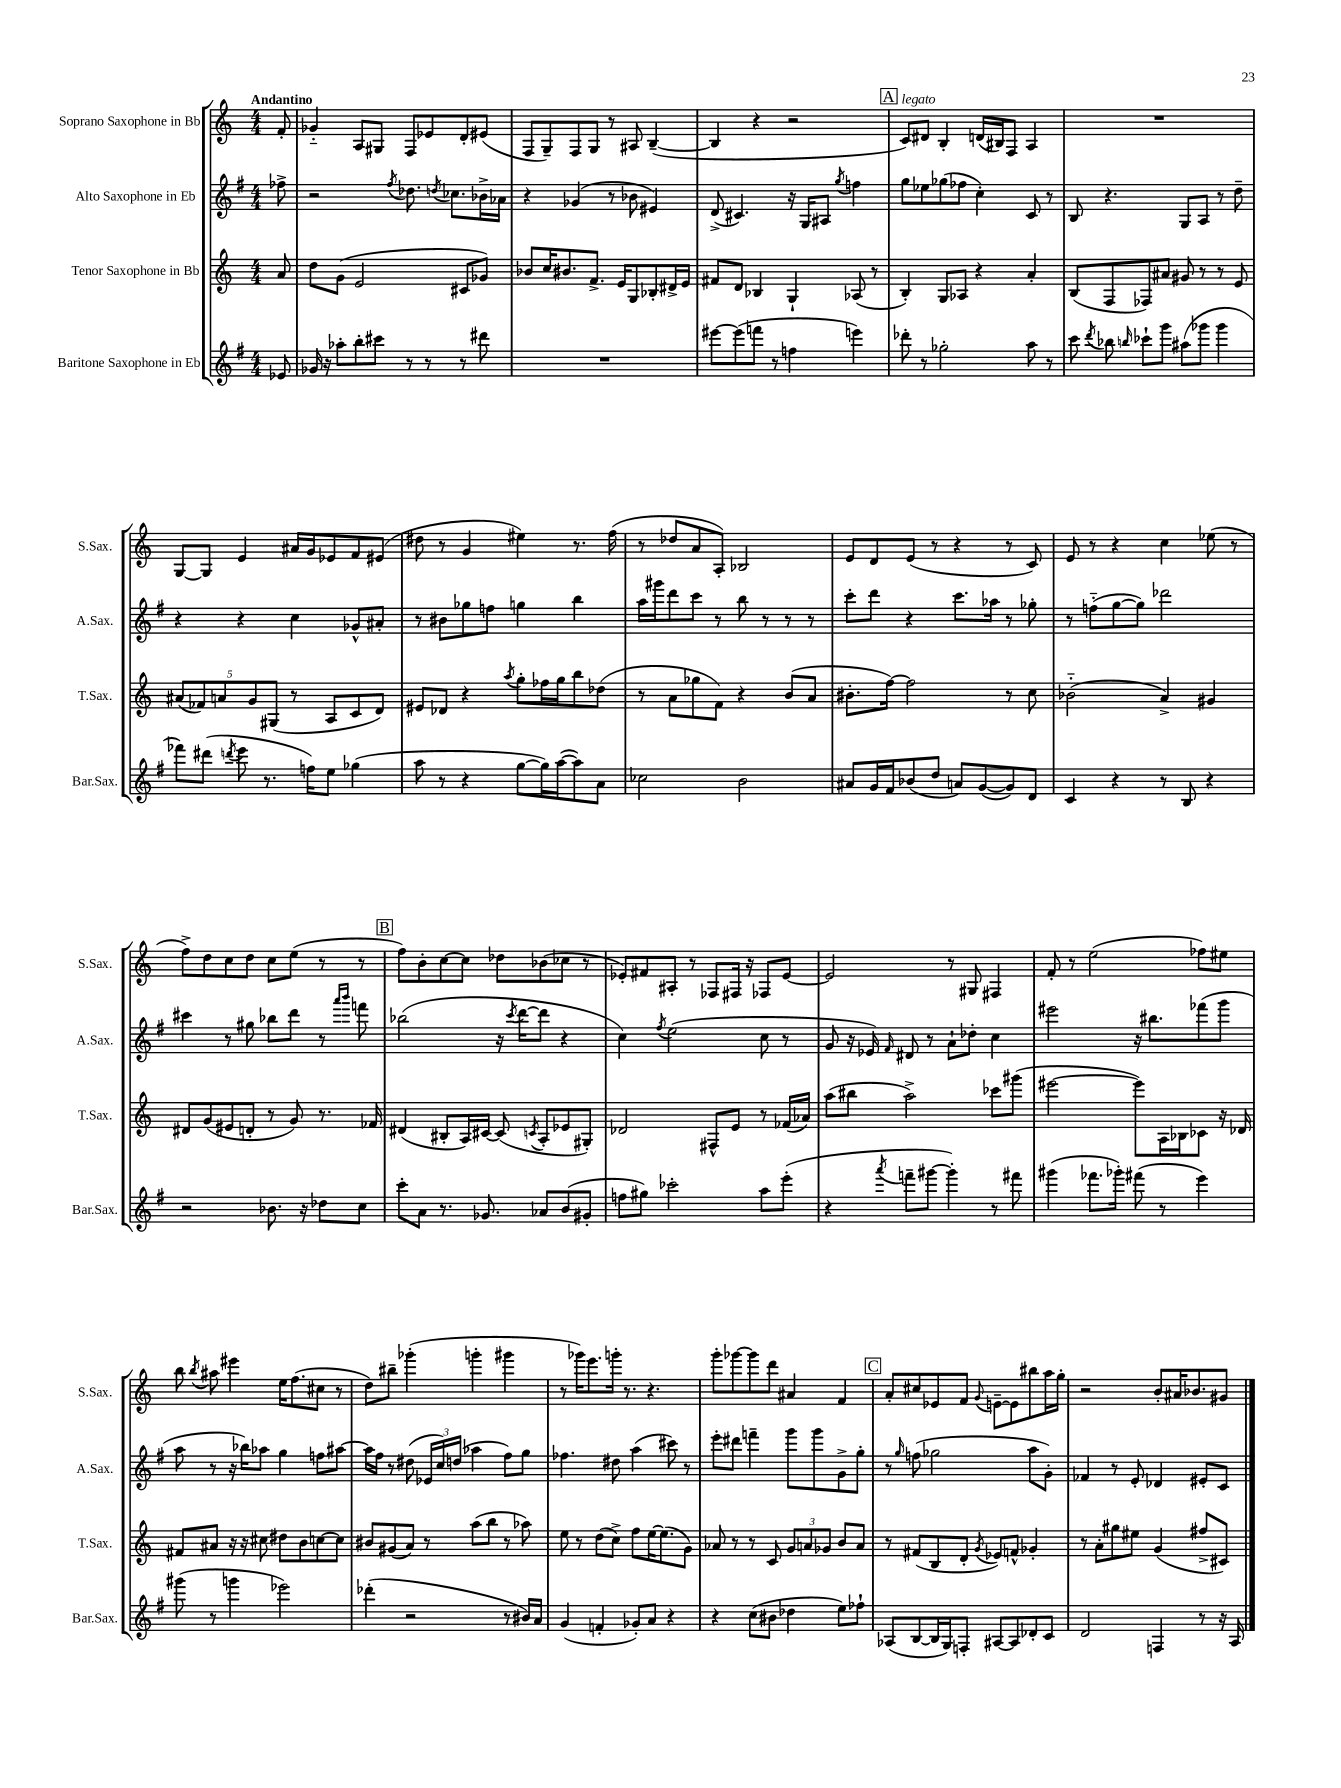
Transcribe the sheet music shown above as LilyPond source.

<<
\new StaffGroup <<
\new Staff = "s0" \with { instrumentName = "Soprano Saxophone in Bb" shortInstrumentName = "S.Sax." } {
    \clef treble \key c \major \numericTimeSignature \time 4/4 \partial 8 \tempo "Andantino"
    \autoBeamOff f'8-. |
    ges'4-_ a8[ gis8] f8[ ees'8 d'8-. eis'8]( |
    f8[ g8--) f8 g8] r8 ais8 b4~--( |
    b4 r4 r2 |
    \mark \markup { \box "A" } c'8[^\markup { \italic "legato" }) dis'8] b4-. d'16[( bis16) f8] a4 |
    R1 |
    g8[~ g8] e'4 ais'16[ g'16 ees'8 f'8 eis'8]( |
    dis''8 r8 g'4 eis''4) r8. f''16( |
    r8 des''8[ a'8 a8]-.) bes2 |
    e'8[ d'8 e'8]( r8 r4 r8 c'8) |
    e'8 r8 r4 c''4 ees''8( r8 |
    f''8[->) d''8 c''8 d''8] c''8[ e''8]( r8 r8 |
    \mark \markup { \box "B" } f''8[) b'8-. c''8~ c''8] des''8[ bes'8( ces''8] r8 |
    ees'8[-.) fis'8 ais8]-. r8 fes8[ fis16] r16 fes8[ ees'8]~ |
    ees'2 r8 gis8 fis4 |
    f'8-. r8 e''2( fes''8[) eis''8] |
    b''8 \acciaccatura { b''8 } ais''8 eis'''4 e''16[ f''8.( cis''8] r8 |
    d''8[) bis''8]-- ges'''4-.( g'''4-. gis'''4 |
    r8 ges'''16[) e'''8. g'''16]-. r8. r4. |
    g'''8[-. ges'''8~ ges'''8 d'''8] ais'4 f'4 |
    \mark \markup { \box "C" } a'8[-. cis''8 ees'8 f'8] \appoggiatura { g'8 } e'8[~-- e'8 bis''8 a''16 g''16]-. |
    r2 b'8[-. ais'16 bes'8. gis'8] \bar "|." |
}
\new Staff = "s1" \with { instrumentName = "Alto Saxophone in Eb" shortInstrumentName = "A.Sax." } {
    \clef treble \key g \major \numericTimeSignature \time 4/4 \partial 8
    \autoBeamOff fes''8-> |
    r2 \acciaccatura { fis''8 } des''8. \acciaccatura { d''8 } ces''8.[ bes'16-> aes'16] |
    r4 ges'4( r8 bes'8 eis'4) |
    d'8->( cis'4.) r16 g16[ ais8] \acciaccatura { g''8 } f''4 |
    \mark \markup { \box "A" } g''8[ ees''8 ges''8( fes''8] c''4-.) c'8 r8 |
    b8 r4. g8[ a8] r8 d''8-- |
    r4 r4 c''4 ges'8[-^ ais'8]-. |
    r8 bis'8[ ges''8 f''8] g''4 b''4 |
    a''16[ gis'''16 d'''8 c'''8] r8 b''8 r8 r8 r8 |
    c'''8[-. d'''8] r4 c'''8.[ aes''16] r8 ges''8-. |
    r8 f''8[-_( g''8~ g''8]) des'''2 |
    cis'''4 r8 gis''8 bes''8[ d'''8] r8 \grace { a'''16[ b'''16] } f'''8 |
    \mark \markup { \box "B" } bes''2( r16 \acciaccatura { c'''8 } d'''16[~ d'''8] r4 |
    c''4) \acciaccatura { fis''8 } e''2( c''8 r8 |
    g'8 r16 ees'16) \grace { fis'16 } dis'8 r8 a'8[-! des''8]-. c''4 |
    eis'''2 r16 bis''8.[ fes'''8( g'''8] |
    a''8 r8 r16 bes''16[) aes''8] g''4 f''8[ ais''8]~ |
    ais''16[ fis''16] r8 dis''8( \tuplet 3/2 { ees'16[ c''16) d''16]( } aes''4 fis''8[) g''8] |
    fes''4. dis''8 a''4( cis'''8) r8 |
    e'''8[-. dis'''8] f'''4-- g'''8[ g'''8 g'8-> g''8]-. |
    \mark \markup { \box "C" } r8 \grace { g''16 } f''8( ges''2 a''8[ g'8]-.) |
    fes'4 r8 e'8-. des'4 eis'8[-. c'8] \bar "|." |
}
\new Staff = "s2" \with { instrumentName = "Tenor Saxophone in Bb" shortInstrumentName = "T.Sax." } {
    \clef treble \key c \major \numericTimeSignature \time 4/4 \partial 8
    \autoBeamOff a'8 |
    d''8[ g'8]( e'2 cis'8[ ges'8]) |
    bes'8[ c''16 bis'8. f'8.]-> e'16[ g8 bes8-. dis'16-> e'16] |
    fis'8[ d'8] bes4 g4-! aes8( r8 |
    \mark \markup { \box "A" } b4-.) g8[ aes8] r4 a'4-. |
    b8[( f8 fes8) ais'8] gis'8 r8 r8 e'8 |
    \tuplet 5/4 { ais'8[( fes'8) a'8 g'8 gis8]( } r8 a8[ c'8 d'8]) |
    eis'8[ des'8] r4 \acciaccatura { a''8 } g''8[-. fes''16 g''16 b''8 des''8]( |
    r8 a'8[ ges''8 f'8]) r4 b'8[( a'8] |
    bis'8.[-. f''16]~) f''2 r8 c''8 |
    bes'2-_( a'4->) gis'4 |
    dis'8[ g'8( eis'8 d'8]-. r8 g'8) r8. fes'16 |
    \mark \markup { \box "B" } dis'4( bis8[-. a16) cis'16]~ cis'8( \acciaccatura { c'8 } a8[-. ees'8 gis8]-.) |
    des'2 fis8[-^ e'8] r8 fes'16[( aes'16]) |
    a''8[( bis''8] a''2->) ces'''8[ gis'''8]( |
    eis'''2~ eis'''8[) a16 bes16 ces'8] r16 des'16 |
    fis'8[ ais'8] r16 r16 cis''8 dis''8[ b'8 c''8~ c''8] |
    bis'8[ gis'8( a'8]) r8 a''8[( b''8] r8 aes''8) |
    e''8 r8 d''8[( c''8]->) f''8[ e''16~ e''8.( g'8]) |
    aes'8 r8 r8 c'8 \tuplet 3/2 { g'8[ a'8 ges'8] } b'8[ a'8] |
    \mark \markup { \box "C" } r8 fis'8[( b8 d'8]-. \acciaccatura { g'8 } ees'8[) f'8]-^ ges'4-. |
    r8 a'8[-. gis''8 eis''8] g'4( fis''8[-> cis'8]) \bar "|." |
}
\new Staff = "s3" \with { instrumentName = "Baritone Saxophone in Eb" shortInstrumentName = "Bar.Sax." } {
    \clef treble \key g \major \numericTimeSignature \time 4/4 \partial 8
    \autoBeamOff ees'8 |
    ges'16 r16 aes''8[-. b''8-. cis'''8] r8 r8 r8 dis'''8 |
    R1 |
    eis'''8[~ eis'''8( f'''8] r8 f''4 e'''4) |
    \mark \markup { \box "A" } des'''8-. r8 ges''2-. a''8 r8 |
    c'''8 \acciaccatura { d'''8 } bes''8 \grace { b''16 } ces'''8[-! g'''8] ais''8[( ges'''8] ges'''4 |
    fes'''8[) dis'''8]( \acciaccatura { d'''8 } e'''8 r8. f''16[) e''8] ges''4( |
    a''8 r8 r4 g''8[~ g''16) a''16~( a''8) a'8] |
    ces''2 b'2 |
    ais'8[ g'16 fis'16 bes'8( d''8] a'8[) g'8~( g'8) d'8] |
    c'4 r4 r8 b8 r4 |
    r2 bes'8. r16 des''8[ c''8] |
    \mark \markup { \box "B" } c'''8[-. a'8] r8. ges'8. aes'8[ b'8( gis'8]-. |
    f''8[ gis''8]) ces'''2-. a''8[ e'''8]-.( |
    r4 \acciaccatura { a'''8 } f'''8[-- gis'''8]~ gis'''4-.) r8 fis'''8 |
    gis'''4( fes'''8.[ ges'''16]-.) fis'''8( r8 e'''4) |
    gis'''8( r8 g'''4 ees'''2) |
    des'''4-.( r2 r8 bis'16[) a'16] |
    g'4( f'4-. ges'8[-.) a'8] r4 |
    r4 c''8[( bis'8] des''4 e''8[) fes''8]-! |
    \mark \markup { \box "C" } aes8[( b8~ b16 g16) f8]-. ais8[~ ais8 des'8-. c'8] |
    d'2 f4 r8 r16 a16 \bar "|." |
}
>>
>>
\layout { \context { \Score \remove "Bar_number_engraver" } }
